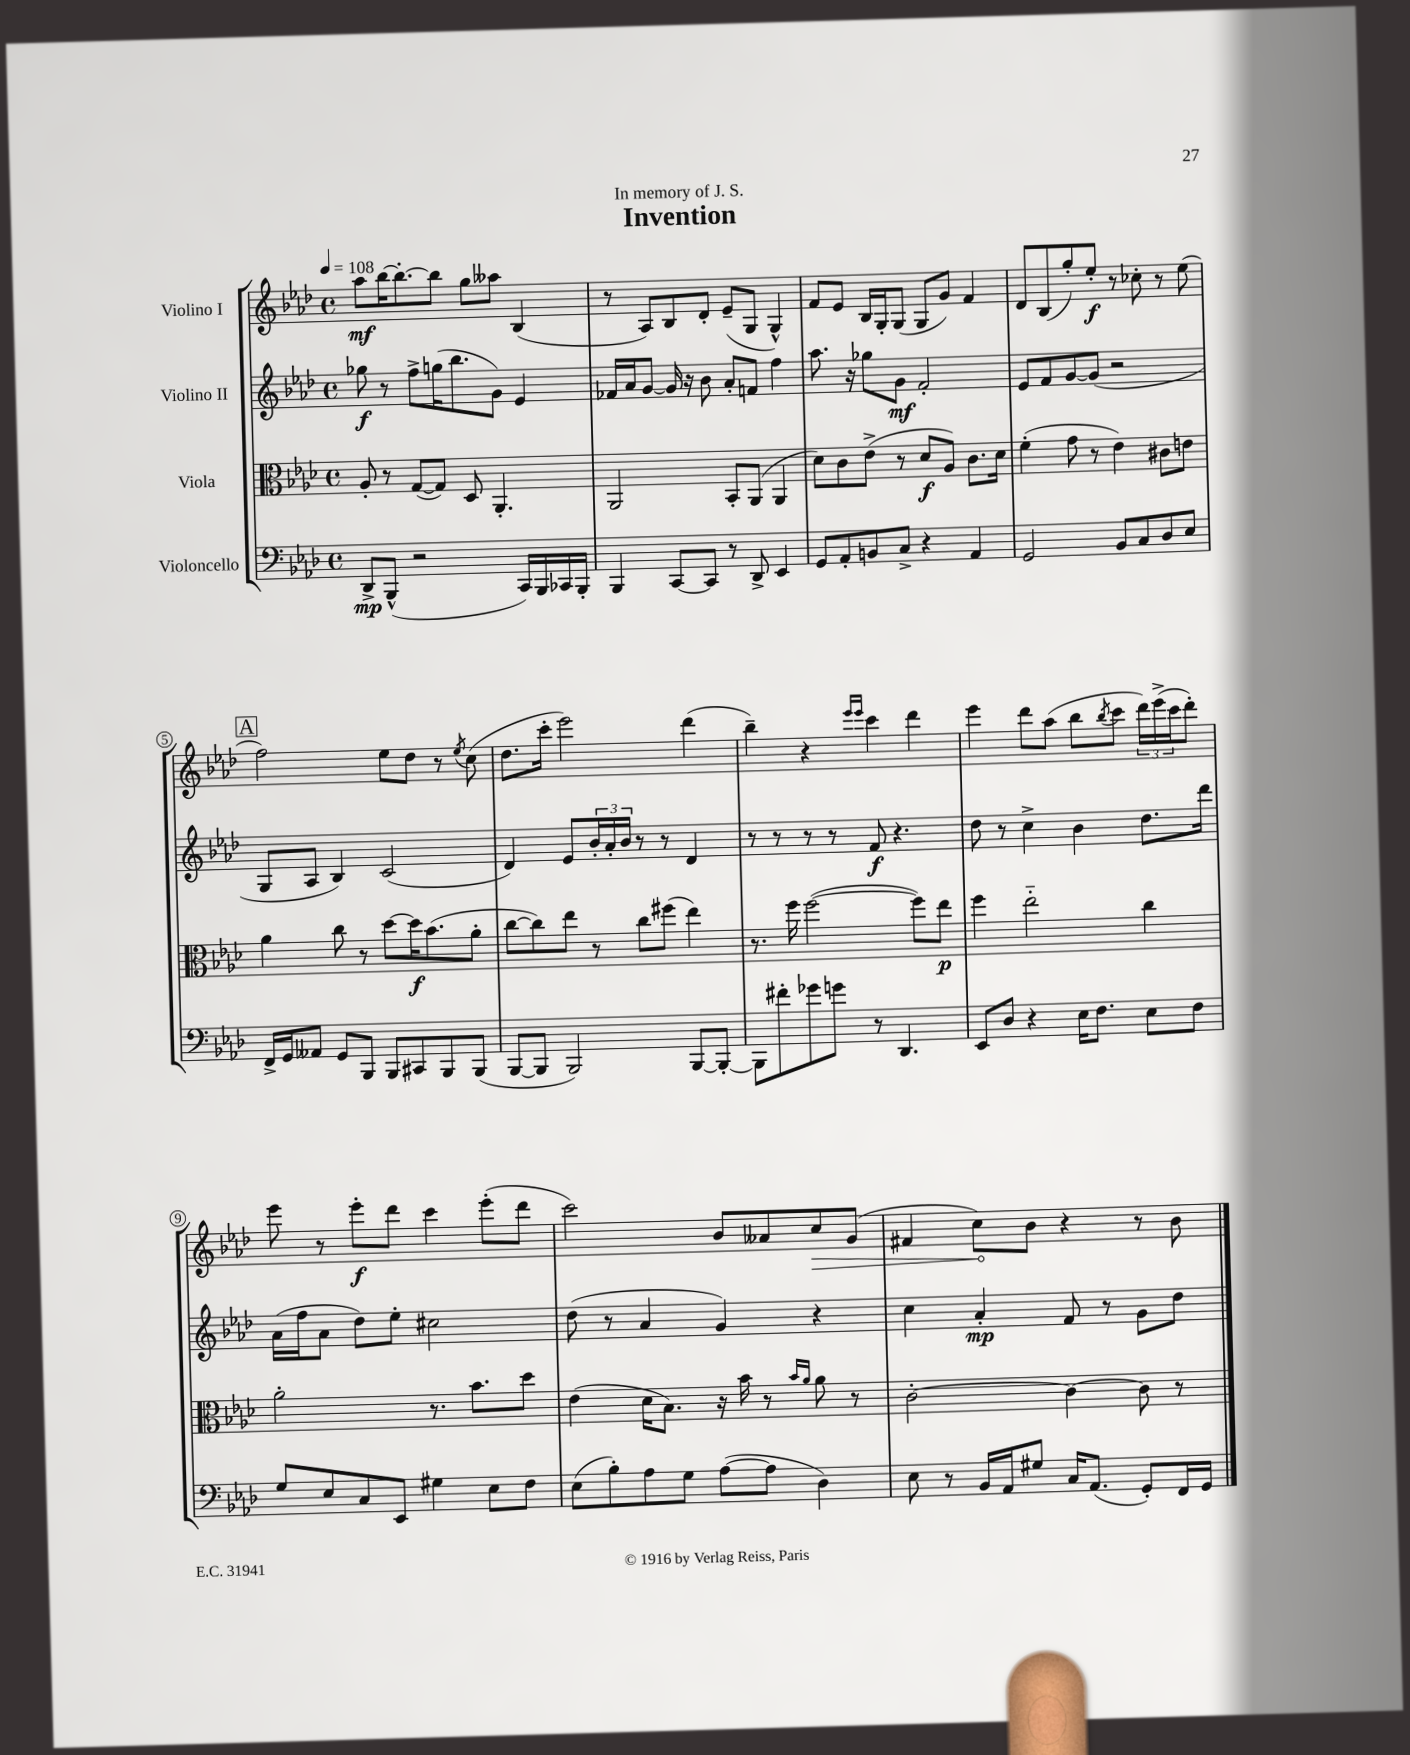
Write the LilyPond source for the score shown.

\header { title = "Invention" dedication = "In memory of J. S." }
<<
\new StaffGroup <<
\new Staff = "s0" \with { instrumentName = "Violino I" } {
    \clef treble \key aes \major \defaultTimeSignature \time 4/4 \tempo 4 = 108
    aes''8\mf bes''16~ bes''8.~-. bes''8 g''8 aeses''8 bes4( |
    r8 aes8) bes8 des'8-. ees'8--( g8 g4-^) |
    f'8 ees'8 bes16 g16-. g8( g8 g'8) f'4 |
    des'8 bes8( g''8-.) ees''8-.\f r8 ces''8-. r8 ees''8( |
    \mark \markup { \box "A" } f''2) ees''8 des''8 r8 \acciaccatura { ees''8 } c''8( |
    des''8. c'''16-. ees'''2) des'''4( |
    bes''4--) r4 \grace { ees'''16 ees'''16 } c'''4 des'''4 |
    ees'''4 des'''8 aes''8( bes''8 \acciaccatura { bes''8 } c'''8 \tuplet 3/2 { des'''16) ees'''16->( c'''16 } des'''8-.) |
    ees'''8 r8 ees'''8-.\f des'''8 c'''4 ees'''8-.( des'''8 |
    c'''2) bes'8 aeses'8 \once \override Hairpin.circled-tip = ##t c''8\> g'8( |
    fis'4 c''8\!) bes'8 r4 r8 bes'8 \bar "|." |
}
\new Staff = "s1" \with { instrumentName = "Violino II" } {
    \clef treble \key aes \major \defaultTimeSignature \time 4/4
    ges''8\f r8 f''8-> g''16( bes''8. g'8) ees'4 |
    fes'16 aes'16 g'8~ g'16 r16 bes'8 aes'8-. f'8 f''4 |
    aes''8. r16 ges''8 g'8\mf f'2-. |
    ees'8 f'8 g'8~ g'8( r2 |
    \mark \markup { \box "A" } g8 aes8 bes4) c'2( |
    des'4) ees'8 \tuplet 3/2 { bes'16-. aes'16-. bes'16 } r8 r8 des'4 |
    r8 r8 r8 r8 f'8\f r4. |
    des''8 r8 c''4-> bes'4 des''8. des'''16 |
    aes'16( f''16 aes'8 des''8) ees''8-. cis''2 |
    des''8( r8 aes'4 g'4) r4 |
    c''4 aes'4-.\mp f'8 r8 g'8 des''8 \bar "|." |
}
\new Staff = "s2" \with { instrumentName = "Viola" } {
    \clef alto \key aes \major \defaultTimeSignature \time 4/4
    aes8-. r8 g8~( g8) des8 aes,4.-. |
    aes,2 bes,8-. aes,8( aes,4 |
    des'8) c'8 ees'8->( r8 des'8\f aes8) c'8. des'16 |
    f'4-.( g'8 r8 ees'4) cis'8 e'8 |
    \mark \markup { \box "A" } aes'4 c''8 r8 des''8~ des''16\f bes'8.( aes'8-. |
    c''8~ c''8) ees''8 r8 c''8 fis''8( ees''4) |
    r8. f''16 f''2~( f''8) ees''8\p |
    f''4 ees''2-_ c''4 |
    aes'2-. r8. bes'8. des''8 |
    ees'4( des'16 bes8.) r16 bes'16 r8 \grace { bes'16 aes'16 } aes'8 r8 |
    c'2~-. c'4~ c'8 r8 \bar "|." |
}
\new Staff = "s3" \with { instrumentName = "Violoncello" } {
    \clef bass \key aes \major \defaultTimeSignature \time 4/4
    des,8->\mp bes,,8-^( r2 c,16) bes,,16 ces,16 bes,,16-. |
    bes,,4 c,8~ c,8 r8 des,8-> ees,4 |
    g,8 aes,8-. b,8 c8-> r4 aes,4 |
    g,2 bes,8 c8 des8 ees8 |
    \mark \markup { \box "A" } f,16-> g,16 aeses,8 g,8 bes,,8 bes,,8 cis,8 bes,,8 bes,,8( |
    bes,,8~ bes,,8 bes,,2) bes,,8~ bes,,8~-. |
    bes,,8 fis'8-. ges'8 g'8 r8 des,4. |
    ees,8 des8 r4 ees16 f8. ees8 f8 |
    g8 ees8 c8 ees,8 gis4 ees8 f8 |
    ees8( bes8-.) aes8 g8 aes8~( aes8 des4) |
    ees8 r8 bes,16 aes,16 gis8 c16 aes,8.( g,8-.) f,16 g,16 \bar "|." |
}
>>
>>
\layout { \context { \Score \override BarNumber.stencil = #(make-stencil-circler 0.1 0.3 ly:text-interface::print) } }
